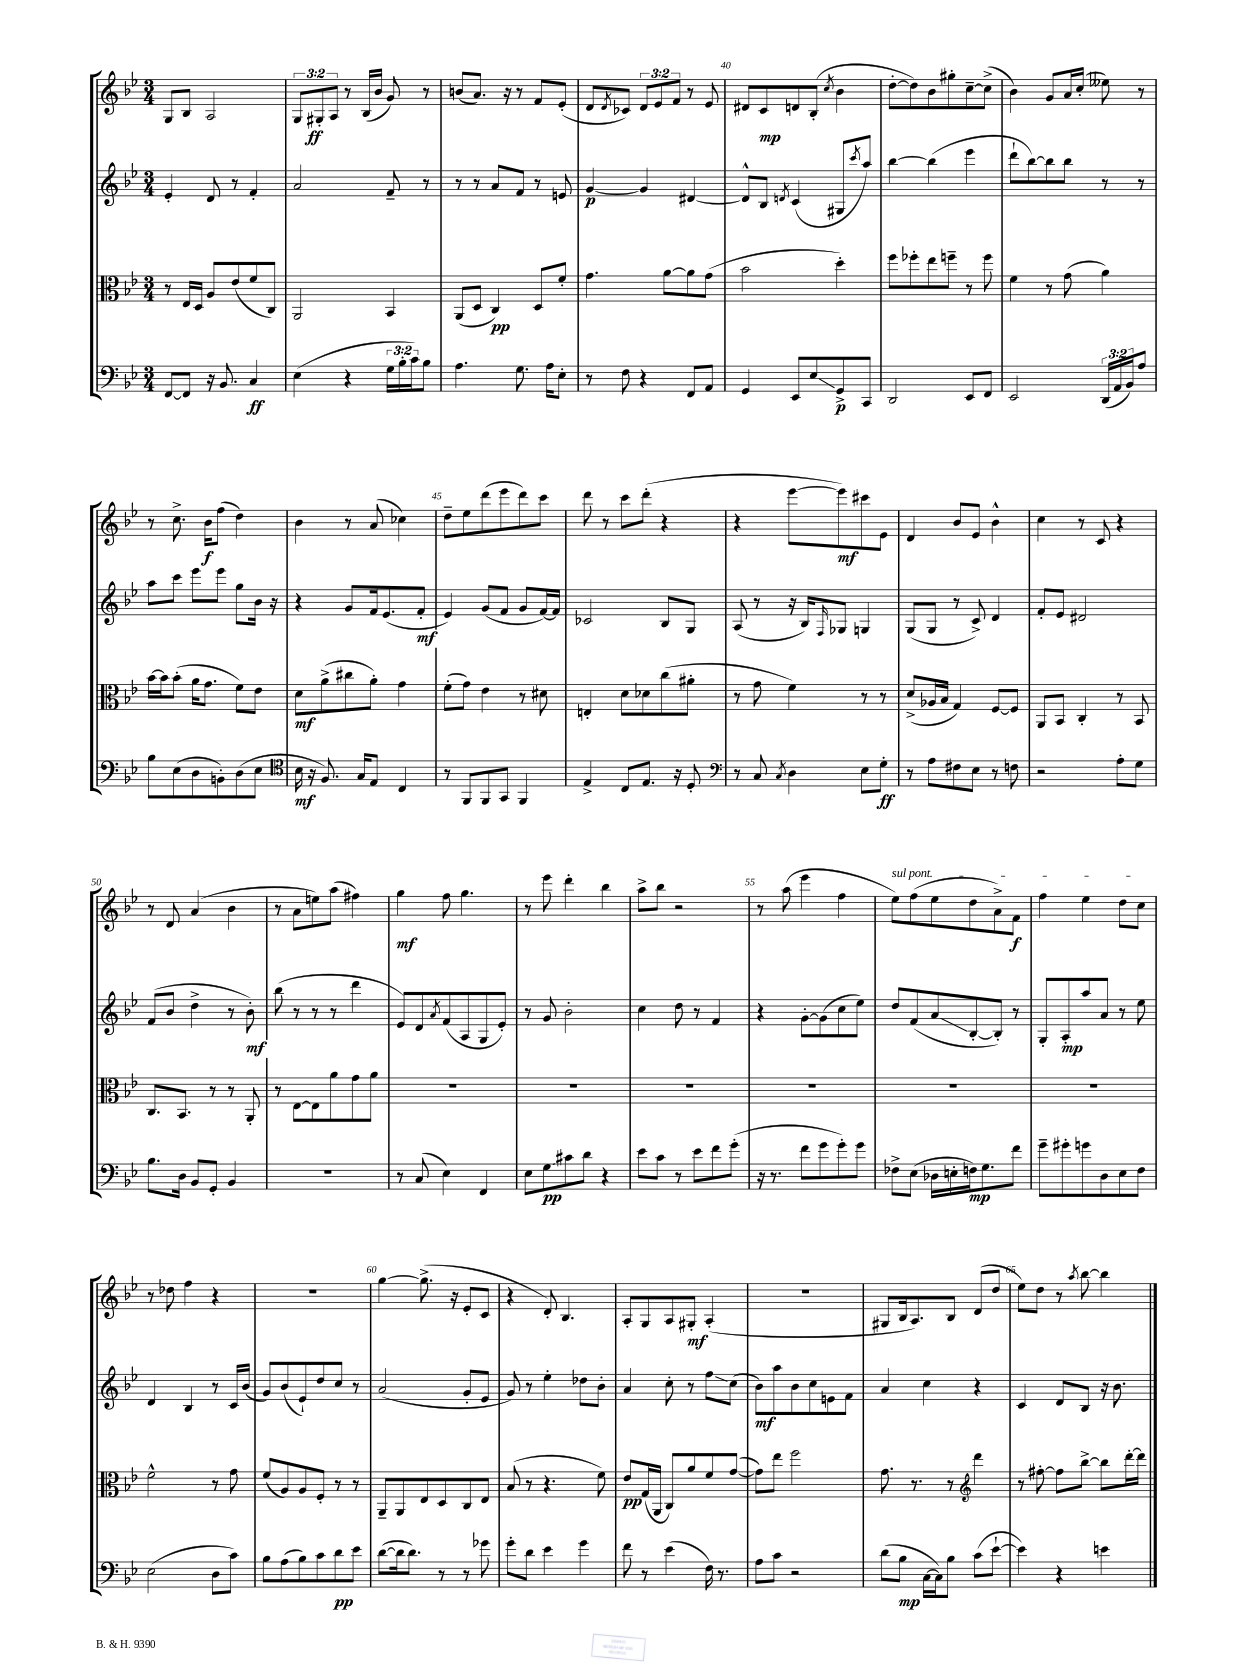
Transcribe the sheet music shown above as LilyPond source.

<<
\new StaffGroup <<
\new Staff = "s0" {
    \clef treble \key bes \major \numericTimeSignature \time 3/4 \override Staff.TupletNumber.text = #tuplet-number::calc-fraction-text
    g8 bes8 a2 |
    \tuplet 3/2 { g8 gis8-.\ff a8 } r8 bes16( bes'16 g'8) r8 |
    b'8( a'8.) r16 r8 f'8 ees'8-.( |
    d'8 \acciaccatura { d'8 } ces'8) \tuplet 3/2 { d'8 ees'8 f'8 } r8 ees'8 |
    dis'8 c'8\mp d'8 bes8-.( \acciaccatura { c''8 } bes'4 |
    d''8~-. d''8) bes'8 gis''8-. c''8~-- c''8->( |
    bes'4) g'8 a'16 c''16-.( eeses''8) r8 |
    r8 c''8.-> bes'16\f f''8( d''4) |
    bes'4 r8 a'8( ces''4) |
    d''8-- ees''8 d'''8( ees'''8 d'''8) c'''8 |
    d'''8 r8 c'''8 d'''8-.( r4 |
    r4 ees'''8~ ees'''8\mf) cis'''8 ees'8 |
    d'4 bes'8 ees'8 bes'4-^ |
    c''4 r8 c'8 r4 |
    r8 d'8 a'4( bes'4 |
    r8 a'8 e''8) a''8( fis''4) |
    g''4\mf f''8 g''4. |
    r8 ees'''8 d'''4-. bes''4 |
    a''8-> bes''8 r2 |
    r8 a''8( ees'''4 f''4 |
    \once \override TextSpanner.bound-details.left.text = \markup { \italic "sul pont." } ees''8\startTextSpan) f''8( ees''8 d''8 a'8->) f'8\f |
    f''4 ees''4 d''8 c''8\stopTextSpan |
    r8 des''8 f''4 r4 |
    R2. |
    g''4~ g''8.->( r16 ees'8-. c'8 |
    r4 d'8-.) bes4. |
    a8-. g8 a8 gis8-.\mf a4-.( |
    R2. |
    gis8 bes16 a8.) bes8 d'8( d''8 |
    ees''8) d''8 r8 \acciaccatura { a''8 } bes''8~ bes''4 \bar "|." |
}
\new Staff = "s1" {
    \clef treble \key bes \major \numericTimeSignature \time 3/4
    ees'4-. d'8 r8 f'4-. |
    a'2 f'8-- r8 |
    r8 r8 a'8 f'8 r8 e'8 |
    g'4~\p g'4 dis'4~ |
    dis'8-^ bes8 \acciaccatura { d'8 } c'4( gis8 \acciaccatura { c'''8 } a''8) |
    bes''4~ bes''4( ees'''4 |
    d'''8-! bes''8~) bes''8 bes''8 r8 r8 |
    a''8 c'''8 ees'''8 ees'''8 g''8 bes'16 r16 |
    r4 g'8 f'16 ees'8.( f'8-.\mf |
    ees'4) g'8( f'8 g'8 f'16~) f'16 |
    ces'2 bes8 g8 |
    a8( r8 r16 bes16) \grace { f16 } ges8 g4 |
    g8( g8 r8 c'8->) d'4 |
    f'8-. ees'8 dis'2 |
    f'8( bes'8 d''4-> r8 bes'8-.\mf) |
    bes''8( r8 r8 r8 d'''4 |
    ees'8) d'8 \acciaccatura { a'8 } f'8( a8 g8 ees'8-.) |
    r8 g'8 bes'2-. |
    c''4 d''8 r8 f'4 |
    r4 g'8~-. g'8( c''8 ees''8) |
    d''8 f'8( a'8\glissando bes8~-. bes8-.) r8 |
    g8-. a8-.\mp a''8 a'8 r8 ees''8 |
    d'4 bes4 r8 c'16 bes'16( |
    g'8) bes'8( ees'8-!) d''8 c''8 r8 |
    a'2( g'8-. ees'8 |
    g'8) r8 ees''4-. des''8 bes'8-. |
    a'4 c''8-. r8 f''8\glissando c''8( |
    bes'8\mf) a''8 bes'8 c''8 e'8 f'8 |
    a'4 c''4 r4 |
    c'4 d'8 bes8 r16 bes'8. \bar "|." |
}
\new Staff = "s2" {
    \clef alto \key bes \major \numericTimeSignature \time 3/4
    r8 ees16 d16 a8 ees'8( f'8 c8) |
    a,2 bes,4 |
    a,8( d8 c4\pp) d8 f'8-. |
    g'4. a'8~ a'8 g'8( |
    bes'2 d''4-.) |
    f''8 fes''8-. ees''8 f''8-- r8 f''8 |
    f'4 r8 g'8( a'4) |
    bes'16~ bes'16 bes'8-.( a'16 g'8. f'8) ees'8 |
    d'8\mf a'8->( cis''8 a'8-.) g'4 |
    f'8-.( g'8) ees'4 r8 dis'8 |
    e4-. d'8 des'8 c''8( ais'8-. |
    r8 g'8 f'4) r8 r8 |
    d'8->( aes16 bes16 g4) f8~ f8 |
    a,8 bes,8 c4-. r8 bes,8 |
    c8. bes,8. r8 r8 a,8-. |
    r8 ees8~ ees8 a'8 g'8 a'8 |
    R2. |
    R2. |
    R2. |
    R2. |
    R2. |
    R2. |
    f'2-^ r8 g'8 |
    f'8( a8) a8 f8-. r8 r8 |
    a,8-- a,8 ees8 d8 c8 ees8 |
    bes8( r8 r4. f'8) |
    ees'8\pp g16( a,16 c8) a'8 f'8 g'8~( |
    g'8) ees''8 f''2 |
    g'8. r8. r8 \clef treble d'''4 |
    r8 fis''8~-. fis''8 bes''8~-> bes''8 d'''16~-. d'''16 \bar "|." |
}
\new Staff = "s3" {
    \clef bass \key bes \major \numericTimeSignature \time 3/4 \override Staff.TupletNumber.text = #tuplet-number::calc-fraction-text
    f,8~ f,8 r16 bes,8. c4\ff |
    ees4( r4 \tuplet 3/2 { g16 bes16-. c'16) } bes8 |
    a4. g8. a16 ees8-. |
    r8 f8 r4 f,8 a,8 |
    g,4 ees,8 ees8\glissando g,8->\p c,8 |
    d,2 ees,8 f,8 |
    ees,2 \tuplet 3/2 { d,16( a,16 bes,16) } a8 |
    bes8 ees8( d8 b,8-.) d8( ees8 |
    \clef tenor bes16\mf r16 f8.) g16 ees8 c4 |
    r8 f,8 f,8 g,8 f,4 |
    ees4-> c8 ees8. r16 d8-. |
    \clef bass r8 c8 \acciaccatura { c8 } d4 ees8 g8-.\ff |
    r8 a8 fis8 ees8 r8 f8 |
    r2 a8-. g8 |
    bes8. d16 bes,8 g,8-. bes,4 |
    R2. |
    r8 c8( ees4) f,4 |
    ees8 g8\glissando\pp cis'8 d'8 r4 |
    ees'8 c'8 r8 ees'8 f'8 g'8-.( |
    r16 r8. f'8 g'8 g'8-.) g'8 |
    fes8-> ees8( des16 e16-. f16\mp) g8. f'8 |
    g'8-- gis'8-. g'8 d8 ees8 f8 |
    ees2( d8 c'8) |
    bes8 a8( bes8) c'8 d'8\pp ees'8 |
    d'8~( d'16 d'8.) r8 r8 ges'8 |
    g'8-. d'8 ees'4 g'4 |
    f'8 r8 ees'4( f16) r8. |
    a8 c'8 r2 |
    d'8( bes8\mp c16~ c16) bes8 c'8( ees'8~-! |
    ees'4) r4 e'4 \bar "|." |
}
>>
>>
\layout { \context { \Score currentBarNumber = #36 \override BarNumber.break-visibility = ##(#f #t #t) barNumberVisibility = #(every-nth-bar-number-visible 5) } }
